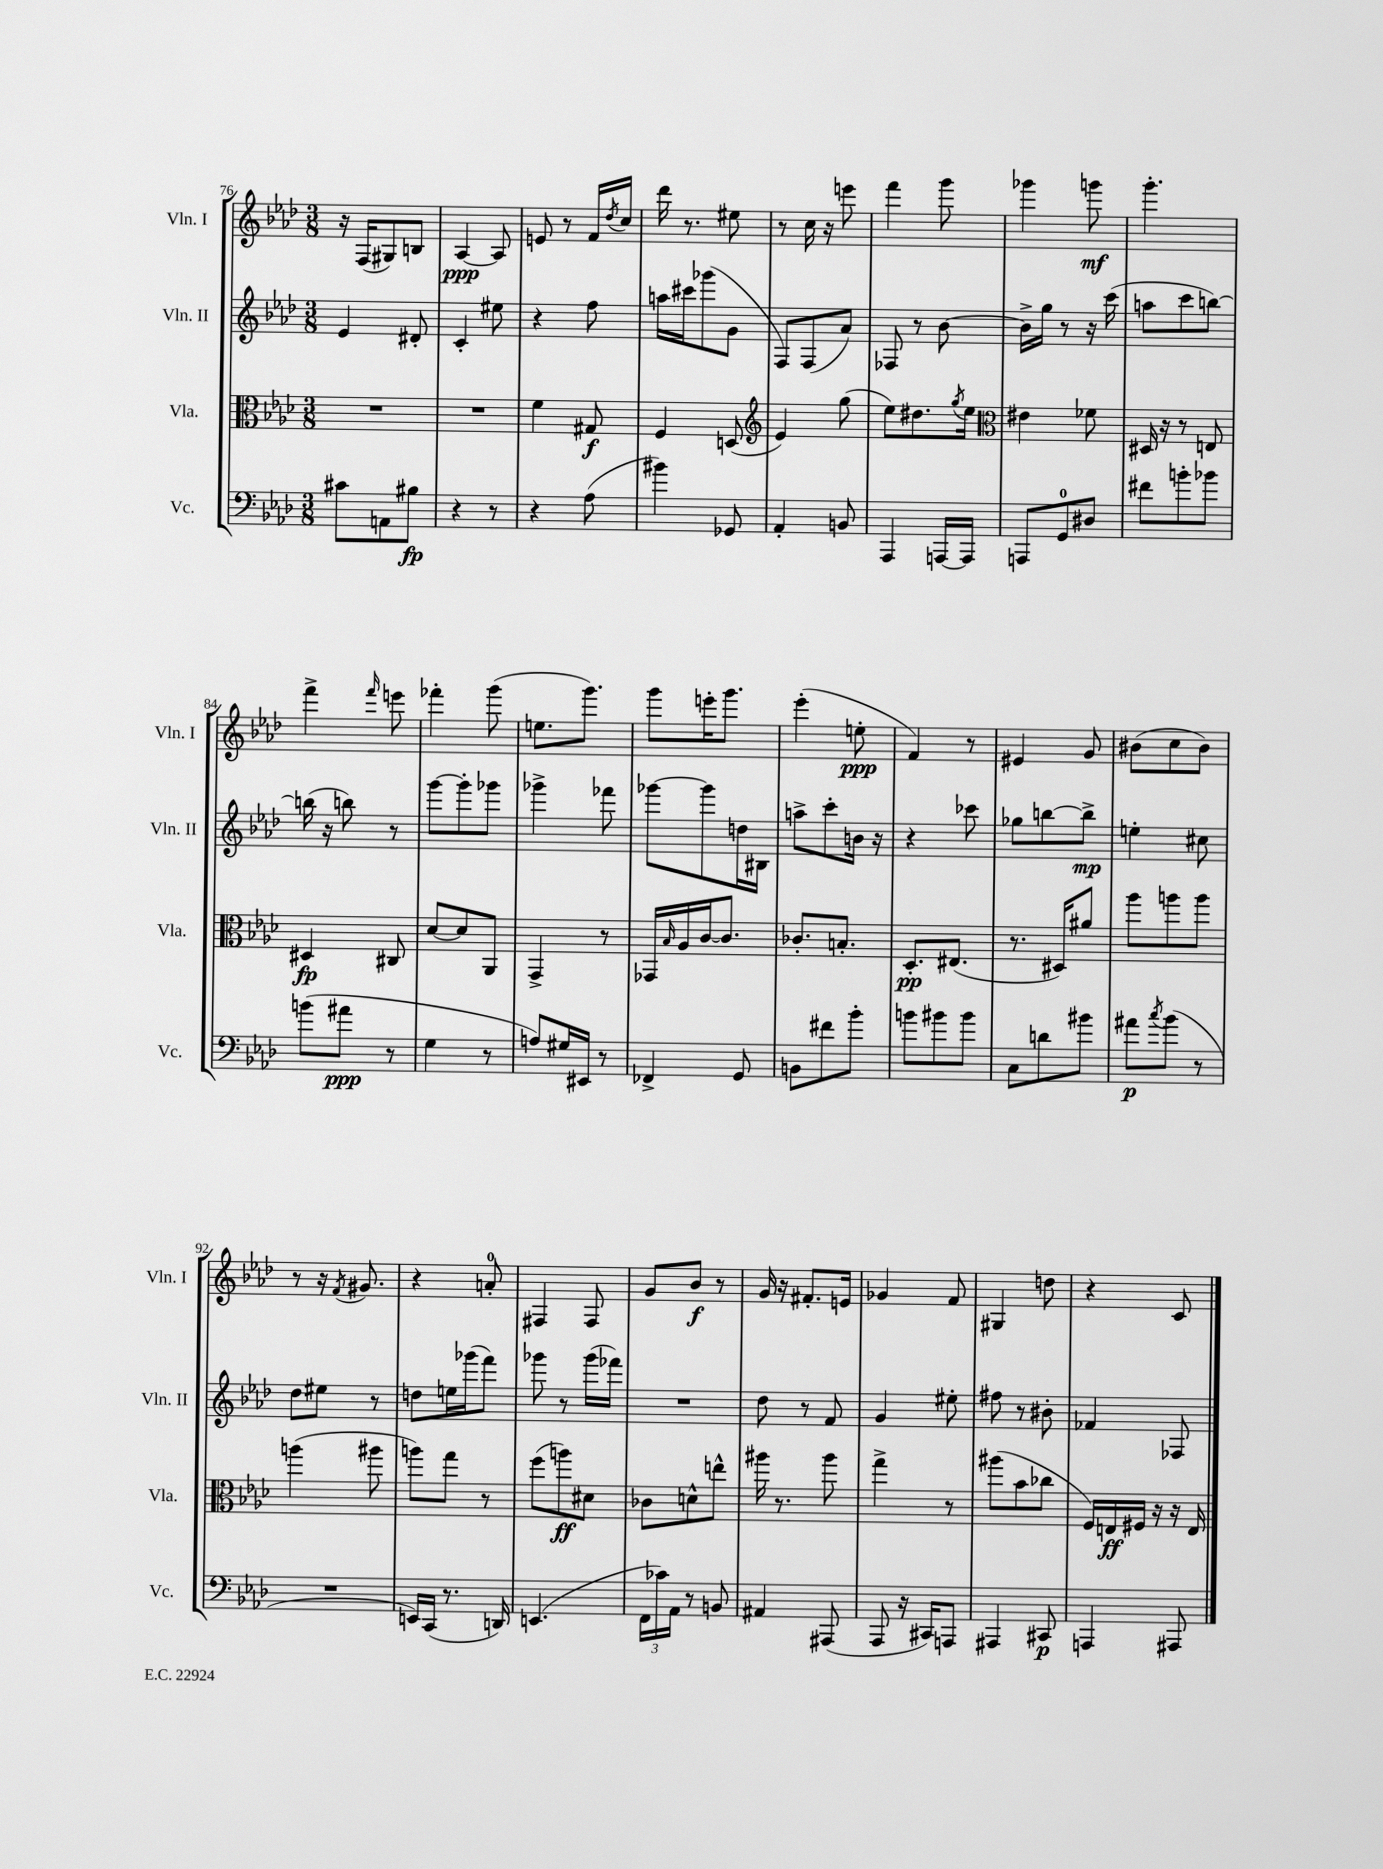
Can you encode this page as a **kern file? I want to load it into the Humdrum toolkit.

**kern	**dynam	**kern	**dynam	**kern	**dynam	**kern	**dynam
*part4	*part4	*part3	*part3	*part2	*part2	*part1	*part1
*staff4	*staff4	*staff3	*staff3	*staff2	*staff2	*staff1	*staff1
*I"Vc.	*	*I"Vla.	*	*I"Vln. II	*	*I"Vln. I	*
*I'Vc.	*	*I'Vla.	*	*I'Vln. II	*	*I'Vln. I	*
*clefF4	*	*clefC3	*	*clefG2	*	*clefG2	*
*k[b-e-a-d-]	*	*k[b-e-a-d-]	*	*k[b-e-a-d-]	*	*k[b-e-a-d-]	*
*M3/8	*	*M3/8	*	*M3/8	*	*M3/8	*
=76	=76	=76	=76	=76	=76	=76	=76
8c#X\L	.	4.r	.	4e-/	.	16r	.
.	.	.	.	.	.	(16F/KL	.
8AAn\	.	.	.	.	.	8G#X/)	.
8B#X\J	fp	.	.	8d#X'/	.	8Bn/J	.
=77	=77	=77	=77	=77	=77	=77	=77
4r	.	4.r	.	4c'/	.	[4A-/	ppp
8r	.	.	.	8ee#X\	.	8A-/]	.
=78	=78	=78	=78	=78	=78	=78	=78
4r	.	4f\	.	4r	.	8en/	.
.	.	.	.	.	.	8r	.
(8A-\	.	8G#X/	f	8ff\	.	16f/LL	.
.	.	.	.	.	.	8qdd-/	.
.	.	.	.	.	.	16cc/JJ	.
=79	=79	=79	=79	=79	=79	=79	=79
4b#X\)	.	4F/	.	16aan\LL	.	16ddd-\	.
.	.	.	.	16ccc#X\J	.	8.r	.
.	.	.	.	(8ggg-X\	.	.	.
8GG-X/	.	(8Dn/	.	8g\J	.	8ee#X\	.
=80	=80	=80	=80	=80	=80	=80	=80
*	*	*clefG2	*	*	*	*	*
4AA-'/	.	4e-/)	.	8F/L)	.	8r	.
.	.	.	.	(8F/	.	16cc\	.
.	.	.	.	.	.	16r	.
8BBn/	.	(8gg\	.	8a-/J)	.	8eeen\	.
=81	=81	=81	=81	=81	=81	=81	=81
4AAA-/	.	8ee-\L)	.	8F-X/	.	4fff\	.
.	.	8.dd#X\	.	8r	.	.	.
[16AAAn/LL	.	.	.	[8b-\	.	8ggg\	.
.	.	8qgg/	.	.	.	.	.
16AAA/JJ]	.	16ee-\Jk	.	.	.	.	.
=82	=82	=82	=82	=82	=82	=82	=82
*	*	*clefC3	*	*	*	*	*
8AAAn/L	.	4e#X\	.	16b-^\LL]	.	4ggg-X\	.
.	.	.	.	16gg\JJ	.	.	.
8GG/	.	.	.	8r	.	.	.
8D#X/J	.	8f-X\	.	16r	.	8gggn\	mf
.	.	.	.	(16ccc\	.	.	.
=83	=83	=83	=83	=83	=83	=83	=83
8f#X\L	.	16D#X/	.	8aan\L	.	4.ggg'\	.
.	.	16r	.	.	.	.	.
8bn'\	.	8r	.	8ccc\	.	.	.
8b-X\J	.	8En/	.	[8bbn\J)	.	.	.
!!LO:LB:g=z
=84	=84	=84	=84	=84	=84	=84	=84
(8bn\L	.	4D#X/	fp	(16bbn\]	.	4fff^\	.
.	.	.	.	16r	.	.	.
8a#X\J	ppp	.	.	8bbn\)	.	.	.
.	.	.	.	.	.	16qqfff/	.
8r	.	8C#X/	.	8r	.	8eeen\	.
=85	=85	=85	=85	=85	=85	=85	=85
4G\	.	[8d-/L	.	[8ggg\L	.	4fff-X'\	.
.	.	8d-/]	.	8ggg'\]	.	.	.
8r	.	8AA-/J	.	8ggg-X\J	.	(8ggg\	.
=86	=86	=86	=86	=86	=86	=86	=86
8An/L)	.	4GG^/	.	4ggg-X^\	.	8.een\L	.
16G#X/L	.	.	.	.	.	.	.
16EE#X/JJ	.	.	.	.	.	8.ggg\J)	.
8r	.	8r	.	8fff-X\	.	.	.
=87	=87	=87	=87	=87	=87	=87	=87
4FF-X^/	.	16GG-X/LL	.	[8ggg-X\L	.	8ggg\L	.
.	.	16qqB-/	.	.	.	.	.
.	.	16A-/	.	.	.	.	.
.	.	[16c/J	.	8ggg-\]	.	16eeen'\K	.
.	.	8.c/J]	.	.	.	8.ggg\J	.
8GG/	.	.	.	16ddn\L	.	.	.
.	.	.	.	16B#X\JJ	.	.	.
=88	=88	=88	=88	=88	=88	=88	=88
8BBn\L	.	8.c-X'/L	.	8aan^\L	.	(4eee-'\	.
8f#X\	.	.	.	8ccc'\	.	.	.
.	.	8.Bn'/J	.	.	.	.	.
8b-'\J	.	.	.	16bn\Jk	.	8een'\	ppp
.	.	.	.	16r	.	.	.
=89	=89	=89	=89	=89	=89	=89	=89
8bn\L	.	8.D-'/L	pp	4r	.	4f/)	.
8b#X\	.	.	.	.	.	.	.
.	.	(8.E#X/J	.	.	.	.	.
8b#\J	.	.	.	8ccc-X\	.	8r	.
=90	=90	=90	=90	=90	=90	=90	=90
8C\L	.	8.r	.	8gg-X\L	.	4e#X/	.
8dn\	.	.	.	[8bbn\	.	.	.
.	.	16D#X/KL)	.	.	.	.	.
8b#X\J	.	8a#X/J	.	8bb^\J]	mp	8g/	.
=91	=91	=91	=91	=91	=91	=91	=91
8a#X\L	p	8aa-\L	.	4een'\	.	(8b#X\L	.
8qcc/	.	.	.	.	.	.	.
(8b-\J	.	8aan\	.	.	.	8cc\	.
8r	.	8aa\J	.	8cc#X\	.	8b#\J)	.
!!LO:LB:g=z
=92	=92	=92	=92	=92	=92	=92	=92
4.r	.	(4aan\	.	8dd-\L	.	8r	.
.	.	.	.	8ee#X\J	.	16r	.
.	.	.	.	.	.	8qf/	.
.	.	.	.	.	.	8.g#X/	.
.	.	8aa#X\	.	8r	.	.	.
=93	=93	=93	=93	=93	=93	=93	=93
16EEn/LL)	.	8aan\L)	.	8ddn\L	.	4r	.
(16CC/JJ	.	.	.	.	.	.	.
8.r	.	8gg\J	.	16een\L	.	.	.
.	.	.	.	(16ggg-X\J	.	.	.
.	.	8r	.	8fff\J)	.	8an'/	.
16DDn/)	.	.	.	.	.	.	.
=94	=94	=94	=94	=94	=94	=94	=94
(4.EEn/	.	(8ff\L	.	8ggg-X\	.	4F#X/	.
.	.	8aan\)	ff	8r	.	.	.
.	.	8d#X\J	.	(16ggg-\LL	.	8F#/	.
.	.	.	.	16fff-X\JJ)	.	.	.
=95	=95	=95	=95	=95	=95	=95	=95
24FF\LL	.	8c-X\L	.	4.r	.	8g/L	.
24c-X\)	.	.	.	.	.	.	.
24AA-\JJ	.	.	.	.	.	.	.
8r	.	8dn^^\	.	.	.	8b-/J	f
8BBn/	.	8een^^\J	.	.	.	8r	.
=96	=96	=96	=96	=96	=96	=96	=96
4AA#X/	.	16aa#X\	.	8dd-\	.	16g/	.
.	.	8.r	.	.	.	16r	.
.	.	.	.	8r	.	8.f#X'/L	.
(8AAA#X/	.	8aa#\	.	8f/	.	.	.
.	.	.	.	.	.	16en/Jk	.
=97	=97	=97	=97	=97	=97	=97	=97
8AAA-/	.	4gg^\	.	4g/	.	4g-X/	.
16r	.	.	.	.	.	.	.
16CC#X/KL)	.	.	.	.	.	.	.
8AAAn/J	.	8r	.	8ee#X'\	.	8f/	.
=98	=98	=98	=98	=98	=98	=98	=98
4AAA#X/	.	(8aa#X\L	.	8ff#X\	.	4G#X/	.
.	.	8b-\	.	8r	.	.	.
8CC#X/	p	8cc-X\J	.	8b#X'\	.	8ddn\	.
=99	=99	=99	=99	=99	=99	=99	=99
4AAAn/	.	16F/LL)	.	4f-X/	.	4r	.
.	.	16En/	ff	.	.	.	.
.	.	16F#X/JJ	.	.	.	.	.
.	.	16r	.	.	.	.	.
8AAA#X/	.	16r	.	8F-X/	.	8c/	.
.	.	16E/	.	.	.	.	.
==	==	==	==	==	==	==	==
*-	*-	*-	*-	*-	*-	*-	*-
